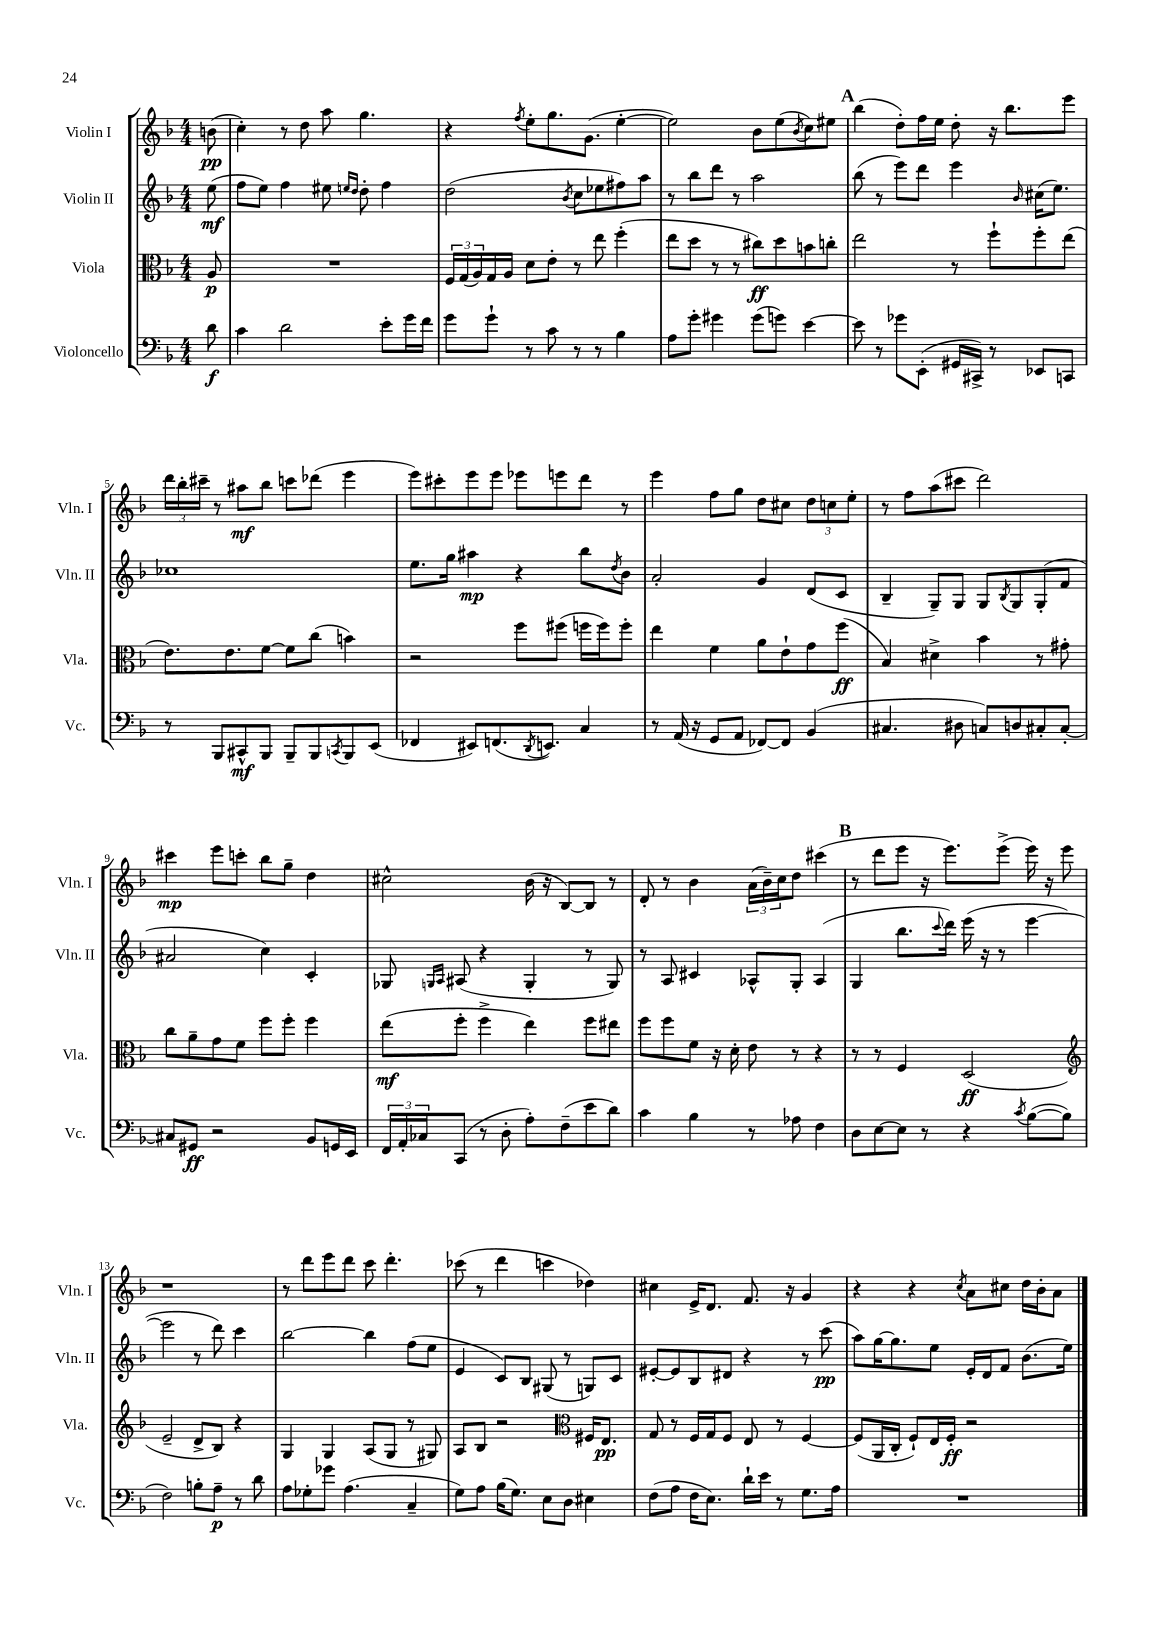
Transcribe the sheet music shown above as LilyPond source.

<<
\new StaffGroup <<
\new Staff = "s0" \with { instrumentName = "Violin I" shortInstrumentName = "Vln. I" } {
    \clef treble \key f \major \numericTimeSignature \time 4/4 \partial 8
    b'8\pp( |
    c''4-.) r8 d''8 a''8 g''4. |
    r4 \acciaccatura { f''8 } e''8-. g''8. g'8.( e''4~-. |
    e''2) bes'8 e''8( \acciaccatura { bes'8 } c''8) eis''8 |
    \mark \markup { \bold "A" } bes''4( d''8-.) f''16 e''16 d''8-. r16 bes''8. e'''8 |
    \tuplet 3/2 { d'''16 bes''16-. cis'''16-- } r8 ais''8\mf bes''8 c'''8 des'''8( e'''4 |
    e'''8) cis'''8-. e'''8 e'''8 ees'''8 e'''8 d'''8 r8 |
    e'''4 f''8 g''8 d''8 cis''8 \tuplet 3/2 { d''8 c''8 e''8-. } |
    r8 f''8 a''8( cis'''8 d'''2) |
    cis'''4\mp e'''8 c'''8-. bes''8 g''8-- d''4 |
    cis''2-^ bes'16( r16 bes8~) bes8 r8 |
    d'8-. r8 bes'4 \tuplet 3/2 { a'16( bes'16--) c''16 } d''8 cis'''4( |
    \mark \markup { \bold "B" } r8 d'''8 e'''8 r16 e'''8.) e'''8->( e'''16) r16 e'''8 |
    r1 |
    r8 d'''8 e'''8 d'''8 c'''8 d'''4.-. |
    ces'''8( r8 d'''4 c'''4 des''4) |
    cis''4 e'16-> d'8. f'8. r16 g'4 |
    r4 r4 \acciaccatura { c''8 } a'8 cis''8 d''16 bes'16-. a'8 \bar "|." |
}
\new Staff = "s1" \with { instrumentName = "Violin II" shortInstrumentName = "Vln. II" } {
    \clef treble \key f \major \numericTimeSignature \time 4/4 \partial 8
    e''8\mf( |
    f''8 e''8) f''4 eis''8 \grace { e''16 d''16 } d''8-. f''4 |
    d''2( \acciaccatura { bes'8 } c''8 ees''8 fis''8) a''8 |
    r8 bes''8 d'''8 r8 a''2 |
    \mark \markup { \bold "A" } bes''8( r8 e'''8) d'''8 e'''4 \grace { bes'16 } cis''16( e''8.) |
    ces''1 |
    e''8. g''16 ais''4\mp r4 bes''8 \acciaccatura { d''8 } bes'8 |
    a'2-. g'4 d'8( c'8 |
    bes4-- g8--) g8 g8 \acciaccatura { bes8 } g8 g8-.( f'8 |
    ais'2 c''4) c'4-. |
    ges8 \grace { g16 a16 } ais8( r4 g4-. r8 g8) |
    r8 a8 cis'4 aes8-^ g8-. aes4( |
    \mark \markup { \bold "B" } g4 bes''8. \appoggiatura { c'''8 } d'''16) e'''16( r16 r8 e'''4~ |
    e'''2 r8 d'''8) c'''4 |
    bes''2~ bes''4 f''8( e''8 |
    e'4 c'8) bes8 gis8( r8 g8) c'8 |
    eis'8~-. eis'8 bes8 dis'8 r4 r8 c'''8\pp( |
    a''8) g''16~ g''8. e''8 e'16-. d'16 f'8 bes'8.( e''16) \bar "|." |
}
\new Staff = "s2" \with { instrumentName = "Viola" shortInstrumentName = "Vla." } {
    \clef alto \key f \major \numericTimeSignature \time 4/4 \partial 8
    a8\p |
    R1 |
    \tuplet 3/2 { f16 g16( a16) } g16 a16 d'8 e'8-. r8 e''8 f''4-.( |
    e''8 d''8 r8 r8 cis''8\ff) d''8 b'8 c''8-. |
    \mark \markup { \bold "A" } e''2 r8 f''8-! f''8-. e''8( |
    e'8.) e'8. f'8~ f'8 c''8( b'4) |
    r2 f''8 fis''8( f''16 f''16) f''8-. |
    e''4 f'4 a'8 e'8-! g'8 f''8\ff( |
    bes4) dis'4-> bes'4 r8 gis'8-. |
    c''8 a'8-- g'8 f'8 f''8 f''8-. f''4 |
    e''8\mf( f''8-. f''4-> e''4) f''8 eis''8 |
    f''8 f''8 f'8 r16 d'16-. e'8 r8 r4 |
    \mark \markup { \bold "B" } r8 r8 f4 d2\ff( |
    \clef treble e'2-- d'8-> bes8) r4 |
    g4 g4 a8( g8 r8 gis8) |
    a8 bes8 r2 \clef alto fis16 e8.\pp |
    g8 r8 f16 g16 f8 e8 r8 f4~ |
    f8( a,16 c16-. f8-!) e16 f16-.\ff r2 \bar "|." |
}
\new Staff = "s3" \with { instrumentName = "Violoncello" shortInstrumentName = "Vc." } {
    \clef bass \key f \major \numericTimeSignature \time 4/4 \partial 8
    d'8\f |
    c'4 d'2 e'8-. g'16 f'16 |
    g'8 g'8-! r8 c'8 r8 r8 bes4 |
    a8 g'8-. gis'4 gis'8( g'8) e'4~ |
    \mark \markup { \bold "A" } e'8 r8 ges'8 e,8-.( gis,16 cis,16->) r8 ees,8 c,8 |
    r8 bes,,8 cis,8-^\mf bes,,8 bes,,8-- bes,,8 \acciaccatura { c,8 } bes,,8 e,8( |
    fes,4 eis,8) f,8.( \acciaccatura { d,8 } e,8.) c4 |
    r8 a,16( r16 g,8 a,8 fes,8~) fes,8 bes,4( |
    cis4. dis8 c8) d8 cis8-. cis8~-. |
    cis8 gis,8\ff r2 bes,8 g,16 e,16 |
    \tuplet 3/2 { f,16 a,16-. ces16 } c,8( r8 d8-. a8-.) f8--( e'8 d'8) |
    c'4 bes4 r8 aes8 f4 |
    \mark \markup { \bold "B" } d8 e8~ e8 r8 r4 \acciaccatura { c'8 } bes8~( bes8 |
    f2) b8-. a8--\p r8 d'8 |
    a8 ges8-. ges'8 a4.( c4-- |
    g8) a8 bes16( g8.) e8 d8 eis4 |
    f8( a8 f16 e8.) d'16-! e'16 r8 g8. a16 |
    R1 \bar "|." |
}
>>
>>
